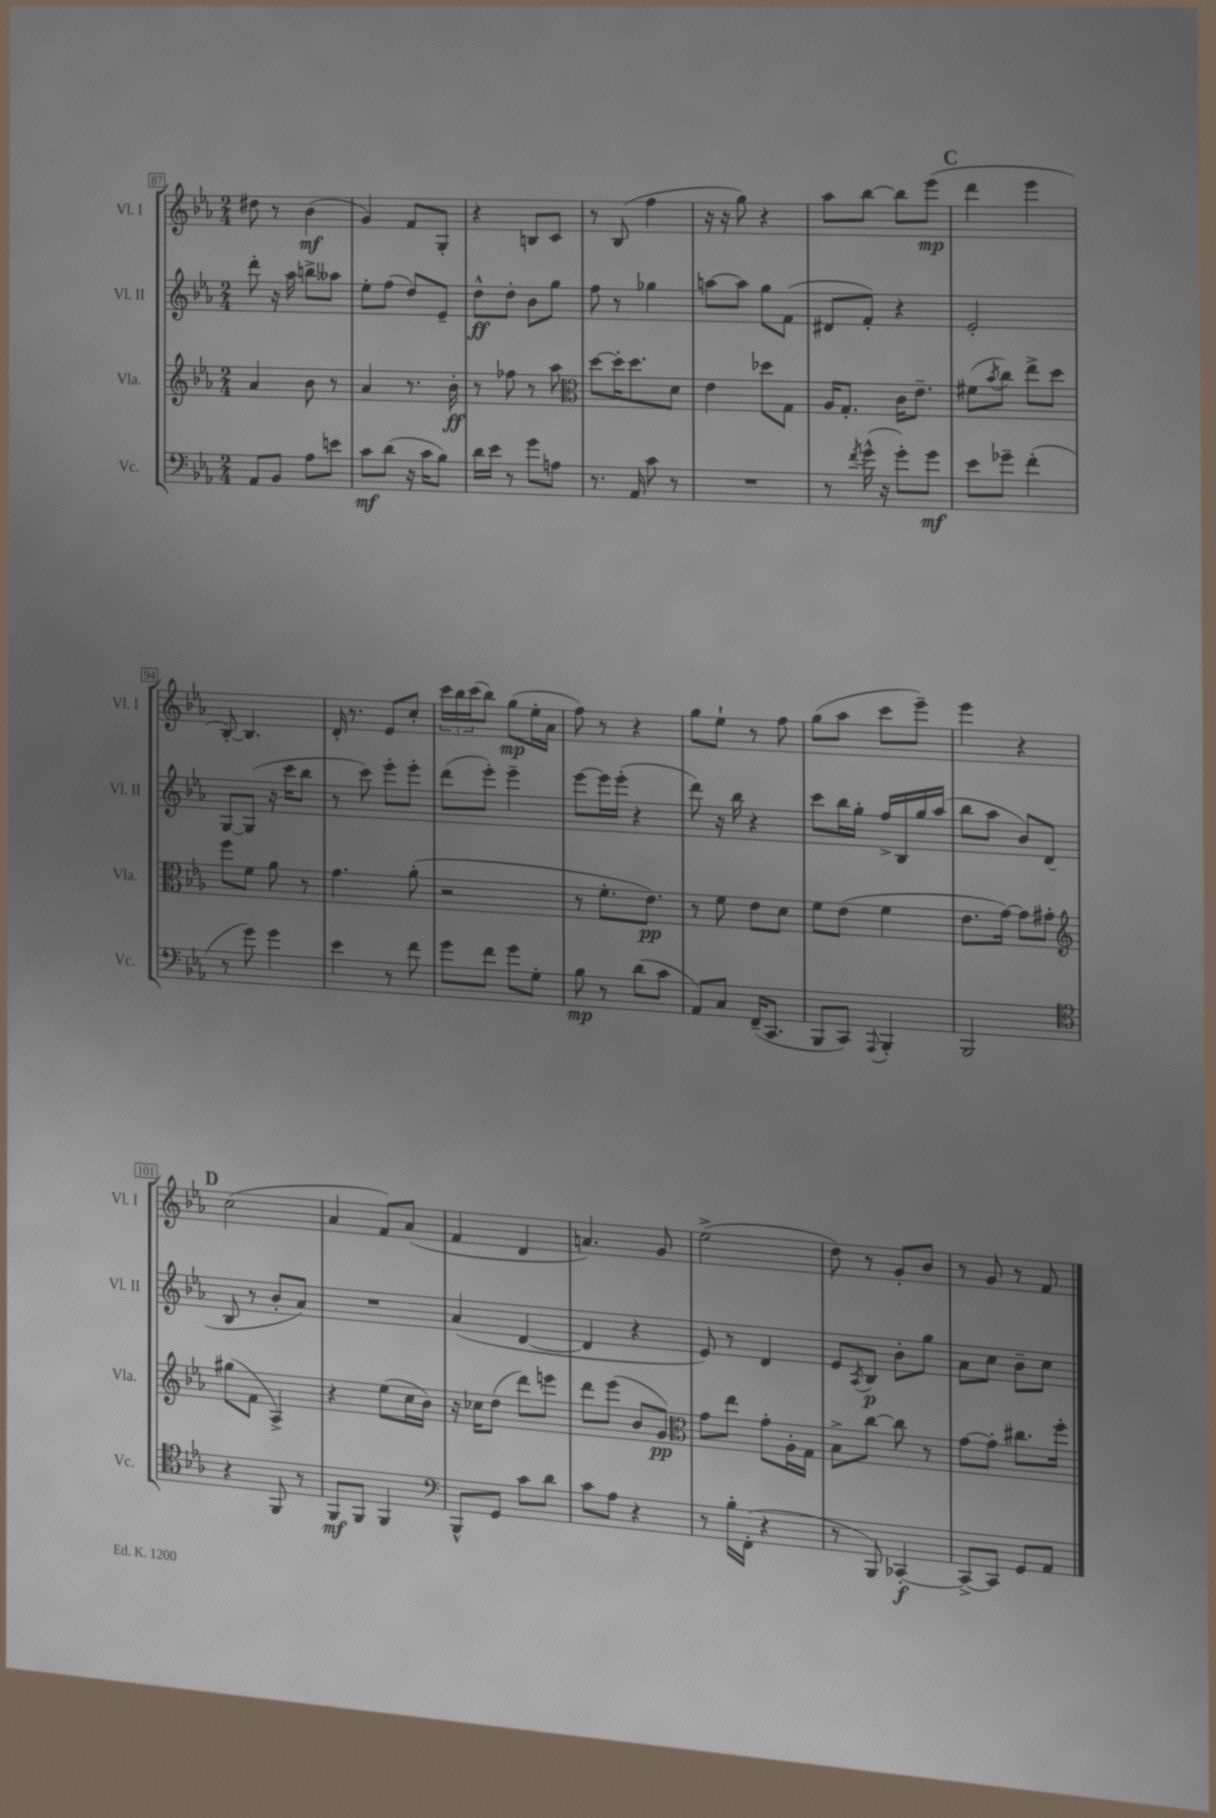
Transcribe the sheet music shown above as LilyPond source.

<<
\new StaffGroup <<
\new Staff = "s0" \with { instrumentName = "Vl. I" shortInstrumentName = "Vl. I" } {
    \clef treble \key ees \major \numericTimeSignature \time 2/4
    dis''8 r8 bes'4\mf( |
    g'4) f'8 g8-. |
    r4 b8 c'8 |
    r8 bes8( f''4 |
    r16 r16 g''8) r4 |
    aes''8 bes''8~ bes''8 ees'''8\mp( |
    \mark \markup { \bold "C" } d'''4 ees'''4 |
    bes8~-.) bes4. |
    d'16-. r8. ees'8 c''8-. |
    \tuplet 3/2 { c'''16 bes''16 c'''16( } bes''8) g''8\mp( ees''16-. aes'16 |
    f''8) r8 r4 |
    g''8 ees''8-! r8 f''8 |
    g''8( aes''8 c'''8 ees'''8--) |
    ees'''4 r4 |
    \mark \markup { \bold "D" } c''2( |
    aes'4 f'8) aes'8( |
    f'4 d'4 |
    a'4.) g'8 |
    ees''2->( |
    d''8) r8 g'8-. bes'8 |
    r8 g'8 r8 f'8 \bar "|." |
}
\new Staff = "s1" \with { instrumentName = "Vl. II" shortInstrumentName = "Vl. II" } {
    \clef treble \key ees \major \numericTimeSignature \time 2/4
    d'''8-. r16 aes''16 b''8-> aeses''8 |
    ees''8-. f''8( d''8) ees'8-- |
    d''8-^\ff d''8-. bes'8 g''8 |
    f''8 r8 ges''4 |
    a''8~ a''8 g''8 f'8( |
    dis'8 f'8-.) r4 |
    \mark \markup { \bold "C" } ees'2-. |
    g8~ g8( r16 c'''16 bes''8 |
    r8 c'''8) ees'''8-. ees'''8-. |
    d'''8( ees'''8-.) ees'''4-- |
    ees'''8~ ees'''16 ees'''16-.( r4 |
    d'''8) r16 bes''16 r4 |
    c'''8 bes''16 g''16-. f''16-> bes16 g''16 aes''16( |
    bes''8 aes''8 bes'8) d'8( |
    \mark \markup { \bold "D" } bes8 r8 bes'8-. aes'8) |
    R2 |
    aes'4( d'4~ |
    d'4 r4 |
    ees'8) r8 d'4 |
    ees'8 \acciaccatura { aes8 } bes8\p bes'8-. g''8 |
    aes'8 c''8 bes'8-- c''8 \bar "|." |
}
\new Staff = "s2" \with { instrumentName = "Vla." shortInstrumentName = "Vla." } {
    \clef treble \key ees \major \numericTimeSignature \time 2/4
    aes'4 bes'8 r8 |
    aes'4 r8. bes'16-.\ff |
    r8 fes''8 r8 aes''8 |
    \clef alto d''8~ d''16-. d''8. d'8 |
    ees'4 des''8 g8 |
    aes16 g8.-. c'16 ees'8.-- |
    \mark \markup { \bold "C" } fis'8( \acciaccatura { bes'8 } c''8) ees''8-> d''8 |
    f''8 f'8 aes'8 r8 |
    g'4. aes'8-.( |
    r2 |
    r8 f'8.-. ees'8.\pp) |
    r8 f'8 ees'8 d'8 |
    f'8 ees'8( f'4 |
    ees'8. g'16~) g'8 gis'8-. |
    \mark \markup { \bold "D" } \clef treble gis''8( f'8 aes4->) |
    r4 ees''8( c''16 bes'16) |
    r16 ces''16 d''8( d'''8) e'''8 |
    d'''8 ees'''8( bes'8 g'8\pp) |
    \clef alto g'8 ees''8 g'8-. aes16-. g16 |
    bes8-> c''8~ c''8 r8 |
    g'8~ g'8-. cis''8. f''16-. \bar "|." |
}
\new Staff = "s3" \with { instrumentName = "Vc." shortInstrumentName = "Vc." } {
    \clef bass \key ees \major \numericTimeSignature \time 2/4
    aes,8 bes,8 aes8 e'8 |
    c'8\mf d'8( r16 c'16 bes8) |
    d'16 ees'16 r8 g'8 a8 |
    r8. aes,16 c'8 r8 |
    R2 |
    r8 \acciaccatura { f'8 } g'16-^( r16 g'8-.) g'8\mf |
    \mark \markup { \bold "C" } ees'8 ges'8-- f'4-.( |
    r8 g'8) g'4 |
    ees'4 r8 f'8 |
    g'8 f'8 g'8 g8-. |
    bes8\mp r8 d'8( c'8 |
    aes,8) c8 f,16--( c,8. |
    bes,,8 c,8) \appoggiatura { aes,,8 } bes,,4-. |
    bes,,2 |
    \mark \markup { \bold "D" } \clef tenor r4 f,8 r8 |
    f,8\mf f,8 f,4 |
    \clef bass bes,,8-^ g,8 c'8 d'8 |
    c'8 aes8 r4 |
    r8 bes16-. f,16-.( r4 |
    r8 bes,,8) ces,4~-.\f |
    ces,8~-> ces,8 g,8 aes,8 \bar "|." |
}
>>
>>
\layout { \context { \Score currentBarNumber = #87 \override BarNumber.stencil = #(make-stencil-boxer 0.1 0.3 ly:text-interface::print) } }
